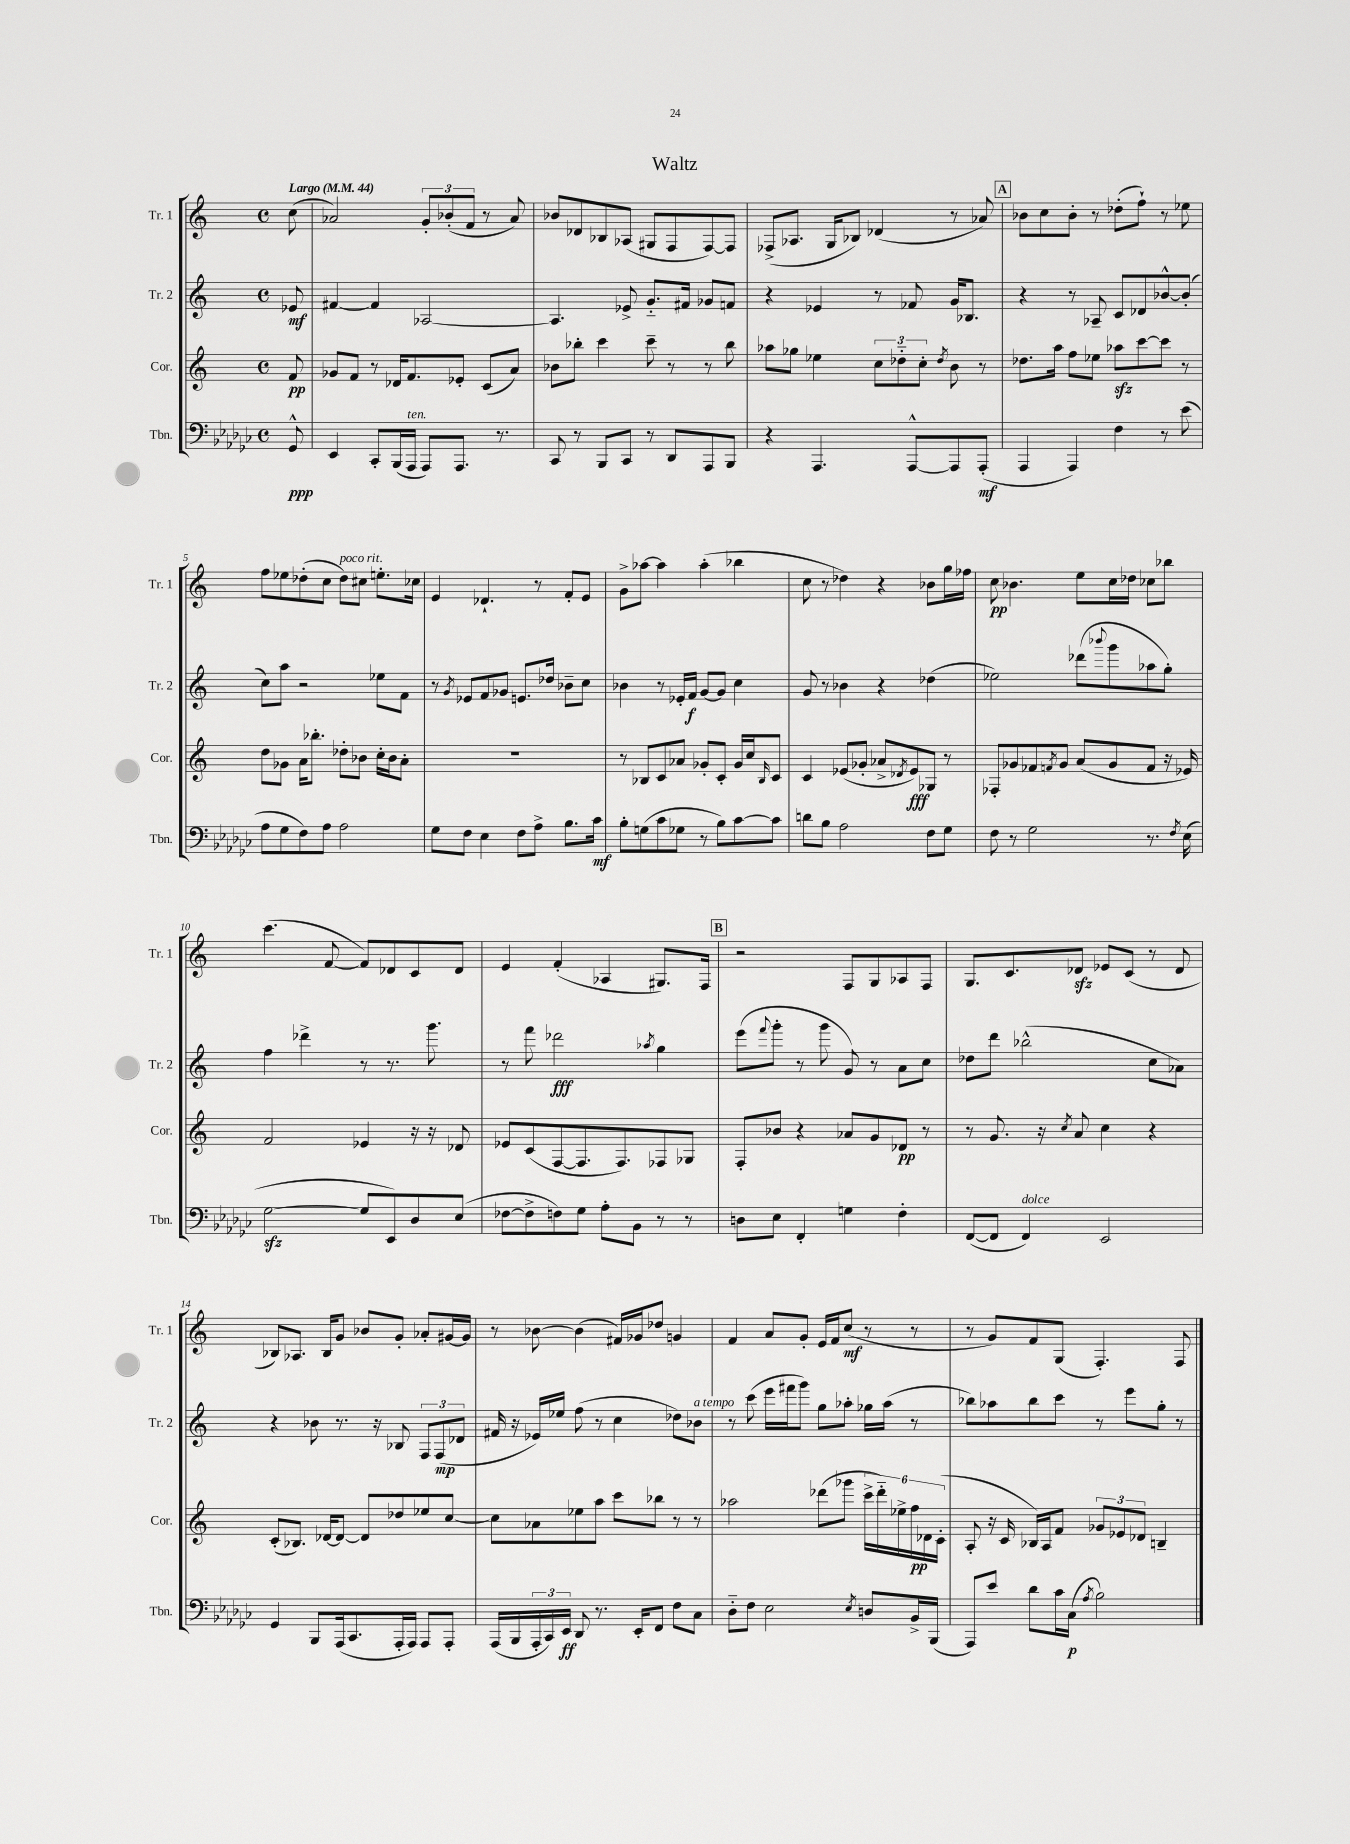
\header { title = "Waltz" }
<<
\new StaffGroup <<
\new Staff = "s0" \with { instrumentName = "Tr. 1" shortInstrumentName = "Tr. 1" } {
    \clef treble \key c \major \defaultTimeSignature \time 4/4 \partial 8 \tempo "Largo" 4 = 44
    c''8( |
    aes'2) \tuplet 3/2 { g'8-. bes'8-.( f'8 } r8 aes'8) |
    bes'8 des'8 bes8 aes8( gis8 f8 f8~) f8 |
    fes8->( aes8. g16 bes8) des'4( r8 aes'8) |
    \mark \markup { \box "A" } bes'8 c''8 bes'8-. r8 des''8-.( f''8-!) r8 ees''8 |
    f''8 ees''8 des''8-.( c''8 des''8^\markup { \italic "poco rit." }) cis''8 e''8.-. ces''16 |
    e'4 des'4.-! r8 f'8-. e'8 |
    g'8-> aes''8~ aes''4 aes''4-.( bes''4 |
    c''8 r8 des''4) r4 bes'8 g''16 fes''16 |
    c''8\pp bes'4. e''8 c''16 des''16 ces''8 bes''8 |
    c'''4.( f'8~ f'8) des'8 c'8 des'8 |
    e'4 f'4-.( aes4 gis8.) f16 |
    \mark \markup { \box "B" } r2 f8 g8 aes8 f8 |
    g8. c'8. des'8\sfz ees'8 c'8( r8 des'8 |
    bes8) aes8. bes16 g'8 bes'8 g'8-. aes'8-. gis'16~ gis'16 |
    r8 bes'8~ bes'4( fis'16) ges'16 des''8 g'4 |
    f'4 a'8 g'8-. e'16 f'16 c''8\mf( r8 r8 |
    r8 g'8) f'8 g8( f4.-.) f8 \bar "|." |
}
\new Staff = "s1" \with { instrumentName = "Tr. 2" shortInstrumentName = "Tr. 2" } {
    \clef treble \key c \major \defaultTimeSignature \time 4/4 \partial 8
    ees'8\mf |
    fis'4~ fis'4 aes2~ |
    aes4. ees'8-> g'8.-_ fis'16 ges'8 f'8 |
    r4 ees'4 r8 fes'8 g'16 bes8. |
    \mark \markup { \box "A" } r4 r8 aes8-- c'8 des'8 bes'8~-^ bes'8-.( |
    c''8) a''8 r2 ees''8 f'8 |
    r8 \acciaccatura { g'8 } ees'8 f'8 ges'8 e'8. des''16 bes'8-- c''8 |
    bes'4 r8 ees'16-. f'16\f g'8~ g'8 c''4 |
    g'8 r8 bes'4 r4 des''4( |
    ees''2) des'''8( \appoggiatura { bes'''8 } g'''8 aes''8 g''8-.) |
    f''4 des'''4-> r8 r8. g'''8. |
    r8 f'''8 des'''2\fff \acciaccatura { aes''8 } g''4 |
    \mark \markup { \box "B" } e'''8( \appoggiatura { f'''8 } g'''8-. r8 g'''8 g'8) r8 a'8 c''8 |
    des''8 d'''8 bes''2-^( c''8 aes'8) |
    r4 bes'8 r8. r16 bes8 \tuplet 3/2 { f8 f8\mp( des'8 } |
    fis'16 r16 ees'16) ees''16 f''8( r8 c''4 des''8) bes'8^\markup { \italic "a tempo" } |
    r8 c'''8( e'''16 fis'''16 g'''8) g''8 aes''8-. ges''16 aes''16( r8 |
    bes''8) aes''8 bes''8 c'''8 r8 e'''8 g''8-. r8 \bar "|." |
}
\new Staff = "s2" \with { instrumentName = "Cor." shortInstrumentName = "Cor." } {
    \clef treble \key c \major \defaultTimeSignature \time 4/4 \partial 8
    f'8\pp |
    ges'8 f'8 r8 des'16 f'8. ees'8-. c'8( a'8) |
    bes'8 bes''8-. c'''4 c'''8-- r8 r8 bes''8 |
    aes''8 ges''8 ees''4 \tuplet 3/2 { c''8 des''8-_ c''8-. } \acciaccatura { des''8 } b'8 r8 |
    \mark \markup { \box "A" } des''8. a''16 f''8 ees''8 aes''8\sfz c'''8~ c'''8 r8 |
    d''8 ges'8 a'16 bes''8.-. des''8-. bes'8 c''16-. bes'16 a'8-. |
    R1 |
    r8 bes8 c'8 aes'8 ges'8-. c'8-. ges'16 c''16 \grace { bes16 } c'8 |
    c'4 ees'8( ges'8-. aes'8-> \acciaccatura { des'8 } ees'8\fff) ges8 r8 |
    fes8-. ges'8 fes'8 \acciaccatura { f'8 } ges'8 a'8( ges'8 f'8 r16 ees'16) |
    f'2 ees'4 r16 r16 des'8 |
    ees'8 c'8( f8~ f8. f8.) fes8 ges8 |
    \mark \markup { \box "B" } f8-. bes'8 r4 aes'8 g'8 des'8\pp r8 |
    r8 g'8. r16 \acciaccatura { c''8 } a'8 c''4 r4 |
    c'8-.( bes8.) des'16~ des'8~ des'8 des''8 ees''8 c''8~ |
    c''8 aes'8 ees''8 a''8 c'''8 bes''8 r8 r8 |
    aes''2 des'''8( ges'''8 \tuplet 6/4 { c'''16-> des'''16-_) ees''16-> f''16\pp des'16 c'16-.( } |
    a8-. r16 c'16 bes16) a16 f'8 \tuplet 3/2 { ges'8 ees'8 des'8 } b4-- \bar "|." |
}
\new Staff = "s3" \with { instrumentName = "Tbn." shortInstrumentName = "Tbn." } {
    \clef bass \key ges \major \defaultTimeSignature \time 4/4 \partial 8
    ges,8-^\ppp |
    ees,4 ces,8-. bes,,16( aes,,16^\markup { \italic "ten." } aes,,8) aes,,8. r8. |
    ces,8 r8 bes,,8 ces,8 r8 des,8 aes,,8 bes,,8 |
    r4 aes,,4. aes,,8~-^ aes,,8 aes,,8-.\mf( |
    \mark \markup { \box "A" } aes,,4 aes,,4) f4 r8 ees'8( |
    aes8 ges8 f8) aes8 aes2 |
    ges8 f8 ees4 f8 aes8-> bes8. ces'16\mf |
    bes8-. g8( ces'8 ges8 r8 bes8) ces'8~ ces'8 |
    d'8 bes8 aes2 f8 ges8 |
    f8 r8 ges2 r8. \acciaccatura { f8 } ees16( |
    ges2~\sfz ges8 ees,8) des8 ees8( |
    fes8~ fes8-> f8) ges8 aes8-. bes,8 r8 r8 |
    \mark \markup { \box "B" } d8 ees8 f,4-. g4 f4-. |
    f,8~( f,8 f,4^\markup { \italic "dolce" }) ees,2 |
    ges,4 bes,,8 aes,,16( ces,8. aes,,16-. aes,,16) aes,,8 aes,,8-. |
    aes,,16( bes,,16 \tuplet 3/2 { aes,,16-. ces,16) ees,16\ff } des,8 r8. ees,16-. f,8 f8 ces8 |
    des8-_ f8 ees2 \acciaccatura { ees8 } d8 bes,16-> bes,,16( |
    aes,,8) ees'8 des'8 ces'16 ces16\p( \acciaccatura { aes8 } bes2) \bar "|." |
}
>>
>>
